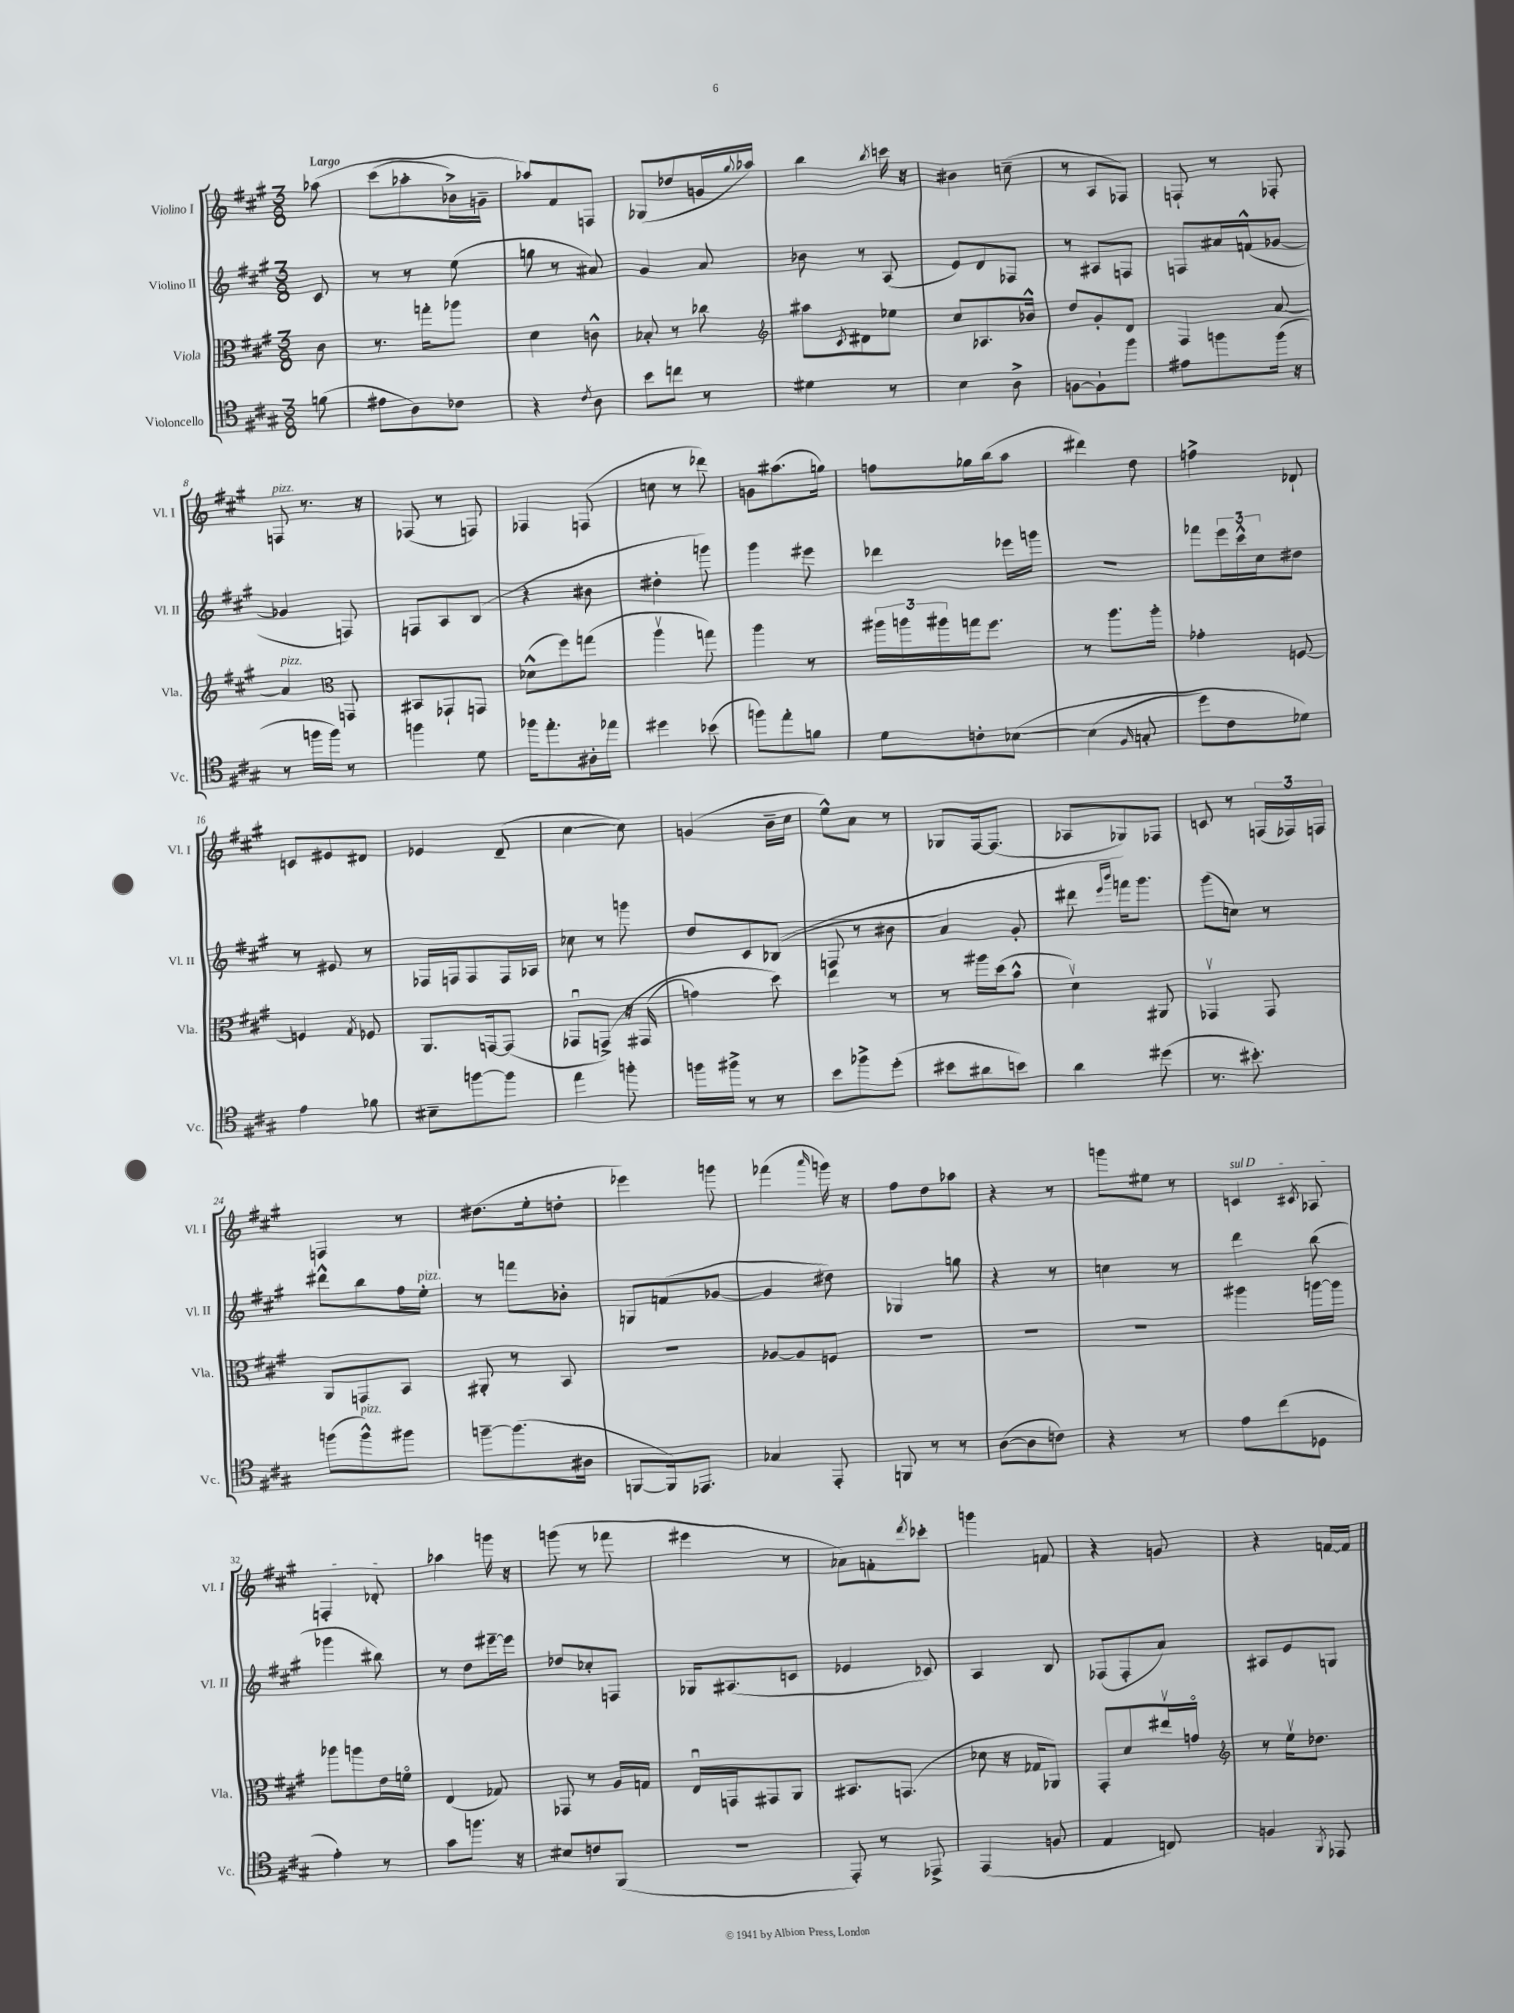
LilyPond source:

<<
\new StaffGroup <<
\new Staff = "s0" \with { instrumentName = "Violino I" shortInstrumentName = "Vl. I" } {
    \clef treble \key a \major \numericTimeSignature \time 3/8 \partial 8 \tempo "Largo"
    aes''8\( |
    cis'''8( aes''8-. bes'16->) g'16-- |
    aes''8\) fis'8 f8 |
    ges8( des''8 g'16 \appoggiatura { gis''8 } aes''16) |
    b''4 \acciaccatura { b''8 } c'''16 r16 |
    bis'4 c''8--( |
    r8 a8 fes8) |
    f8-! r8 fes8-. |
    f8^\markup { \italic "pizz." } r8. r16 |
    fes8( r8 f8) |
    fes4 f8( |
    c''8 r8 des'''8) |
    g'8 ais''8.( g''16) |
    f''8 ges''16 b''16( a''8 |
    dis'''4) d''8 |
    f''4-> des'8-! |
    c'8 eis'8 dis'8 |
    ees'4 d'8--( |
    cis''4~ cis''8) |
    g'4( b'16-- cis''16 |
    e''8-^) a'8 r8 |
    ges8 fis16~ fis8.( |
    aes8 ges8) fes8 |
    c'8 r8 \tuplet 3/2 { f16( fes16) f16 } |
    f4 r8 |
    dis''8.( e''16-. d''8-. |
    ees'''4) g'''8 |
    fes'''4( \grace { a'''16 } g'''16) r16 |
    fis''8 d''8 aes''8 |
    r4 r8 |
    g'''8 eis''8 r8 |
    \once \override TextSpanner.bound-details.left.text = \markup { \italic "sul D" } c'4\startTextSpan \acciaccatura { cis'8 } aes8 |
    f4-. des'8-.\stopTextSpan |
    aes''4 g'''16 r16 |
    g'''8( r8 fes'''8 |
    eis'''4 r8 |
    aes'8) f'8-. \acciaccatura { d'''8 } ces'''8-. |
    g'''4 f'8 |
    r4 g'8 |
    r4 f'16~ f'16 \bar "|." |
}
\new Staff = "s1" \with { instrumentName = "Violino II" shortInstrumentName = "Vl. II" } {
    \clef treble \key a \major \numericTimeSignature \time 3/8 \partial 8
    cis'8 |
    r8 r8 e''8( |
    g''8 r8 ais'8) |
    gis'4 a'8 |
    bes'8 r8 a8( |
    e'8) d'8 fes8 |
    r8 ais8 f8 |
    f8 ais'16 f'16-^( ges'8~ |
    ges'4 f8) |
    f8 a8 b8( |
    r4 bis'8 |
    dis''4-. g'''8) |
    gis'''4 eis'''8 |
    des'''4 ees'''16 g'''16 |
    R4. |
    fes'''8 \tuplet 3/2 { e'''16 cis'''16-^ cis''16 } dis''8 |
    r8 eis'8 r8 |
    fes16 f16 f8 f16 aes16 |
    ces''8 r8 g'''8 |
    d''8 cis'8 bes8(\( |
    f8 r8 bis'8 |
    a'4) gis'8-. |
    dis'''8 \grace { e'''16 b'''16 } f'''16\) gis'''8. |
    gis'''8( c''8) r8 |
    dis'''8-^ b''8 fis''16 e''16-.^\markup { \italic "pizz." } |
    r8 f'''8 bes'8-. |
    g8 f'8( ges'8~ |
    ges'4 dis''8) |
    ges4 g''8 |
    r4 r8 |
    c''4 r8 |
    d'''4 b''8( |
    ges'''4 bis''8) |
    r8 d''8 eis'''16~-- eis'''16 |
    des''8 ces''8-. f8 |
    ges16 ais8.( c'8 |
    ees'4 ces'8) |
    a4 b8 |
    fes8( fes8-. a'8) |
    ais8 e'8 g8 \bar "|." |
}
\new Staff = "s2" \with { instrumentName = "Viola" shortInstrumentName = "Vla." } {
    \clef alto \key a \major \numericTimeSignature \time 3/8 \partial 8
    cis'8 |
    r8. g''16-. aes''8 |
    d'4 c'8-^ |
    bes8-. r8 ces''8 |
    \clef treble ais''8 \acciaccatura { cis'8 } dis'8 ees''8 |
    cis''8 aes8. bes'16-^ |
    d''8 gis'8-. d'8 |
    fis4 a'8~ |
    a'4^\markup { \italic "pizz." } \clef alto g,8 |
    bis,8 ges,8-! g,8 |
    des'8-^( fis''8) g''8( |
    a''4\upbow g''8) |
    a''4 r8 |
    \tuplet 3/2 { ais''16 a''16 ais''16 } g''16 fis''8. |
    r8 a''8. a''16-. |
    ges'4-. f8~ |
    f4 \acciaccatura { gis8 } fes8 |
    a,8. g,16~ g,8( |
    ges,8\downbow g,8->)\( r16 gis,16( |
    g'4) d''8\) |
    e''4 r8 |
    r8 ais''16 d''16( b'8-^ |
    d'4\upbow) ais,8 |
    ges,4\upbow ges,8 |
    a,8 g,8 b,8 |
    ais,8-. r8 b,8 |
    R4. |
    aes8~ aes8 f8 |
    R4. |
    R4. |
    R4. |
    ais''4 a''16~ a''16 |
    aes''8 a''8 e'16 f'16\flageolet |
    e4( ges8) |
    ges,8 r8 a16 g16 |
    e16\downbow g,16 gis,8 a,8 |
    bis,8. g,8.( |
    des'8 r16 ges16 aes,8) |
    gis,8-. d'8 eis''16\upbow g'16\flageolet |
    \clef treble r8 e''16\upbow des''8. \bar "|." |
}
\new Staff = "s3" \with { instrumentName = "Violoncello" shortInstrumentName = "Vc." } {
    \clef tenor \key a \major \numericTimeSignature \time 3/8 \partial 8
    f'8( |
    eis'8 a8) ces'8 |
    r4 \acciaccatura { cis'8 } a8 |
    b'8 c''8 r8 |
    dis'4 r8 |
    b4 a8-> |
    f8~ f8-! fis''8 |
    eis'8 f''8 f''16( r16 |
    r8 f''16 f''16) r8 |
    f''4 d'8 |
    fes''16 e''8.-. ais16-. ees''16 |
    dis''4 bes'8( |
    f''8) e''8-. f'8 |
    d'8 c'8-. bes8~\( |
    bes4( \grace { fis16 } g8-. |
    d''8) cis'8 des'8\) |
    e'4 fes'8 |
    bis8-- f''8~ f''8 |
    e''4 f''8-. |
    f''16 fis''16-> r8 r8 |
    b'8 fes''8-> d''8-.( |
    bis'8 ais'8 b'8) |
    a'4 dis''8( |
    r8. bis'8.-.) |
    f''8( f''8-^^\markup { \italic "pizz." }) fis''8 |
    f''8~-- f''8.( ais16 |
    f,8~ f,16) ees,8. |
    ges4 e,8-. |
    f,8 r8 r8 |
    a8~( a8 c'8) |
    r4 r8 |
    e'8 cis''8( des8 |
    e'4-.) r8 |
    gis'8 f''8. r16 |
    bis8 c'8 fis,8( |
    R4. |
    e,8-.) r8 ees,8-> |
    e,4( f8 |
    e4 c8) |
    f4 \acciaccatura { fis,8 } ees,8 \bar "|." |
}
>>
>>
